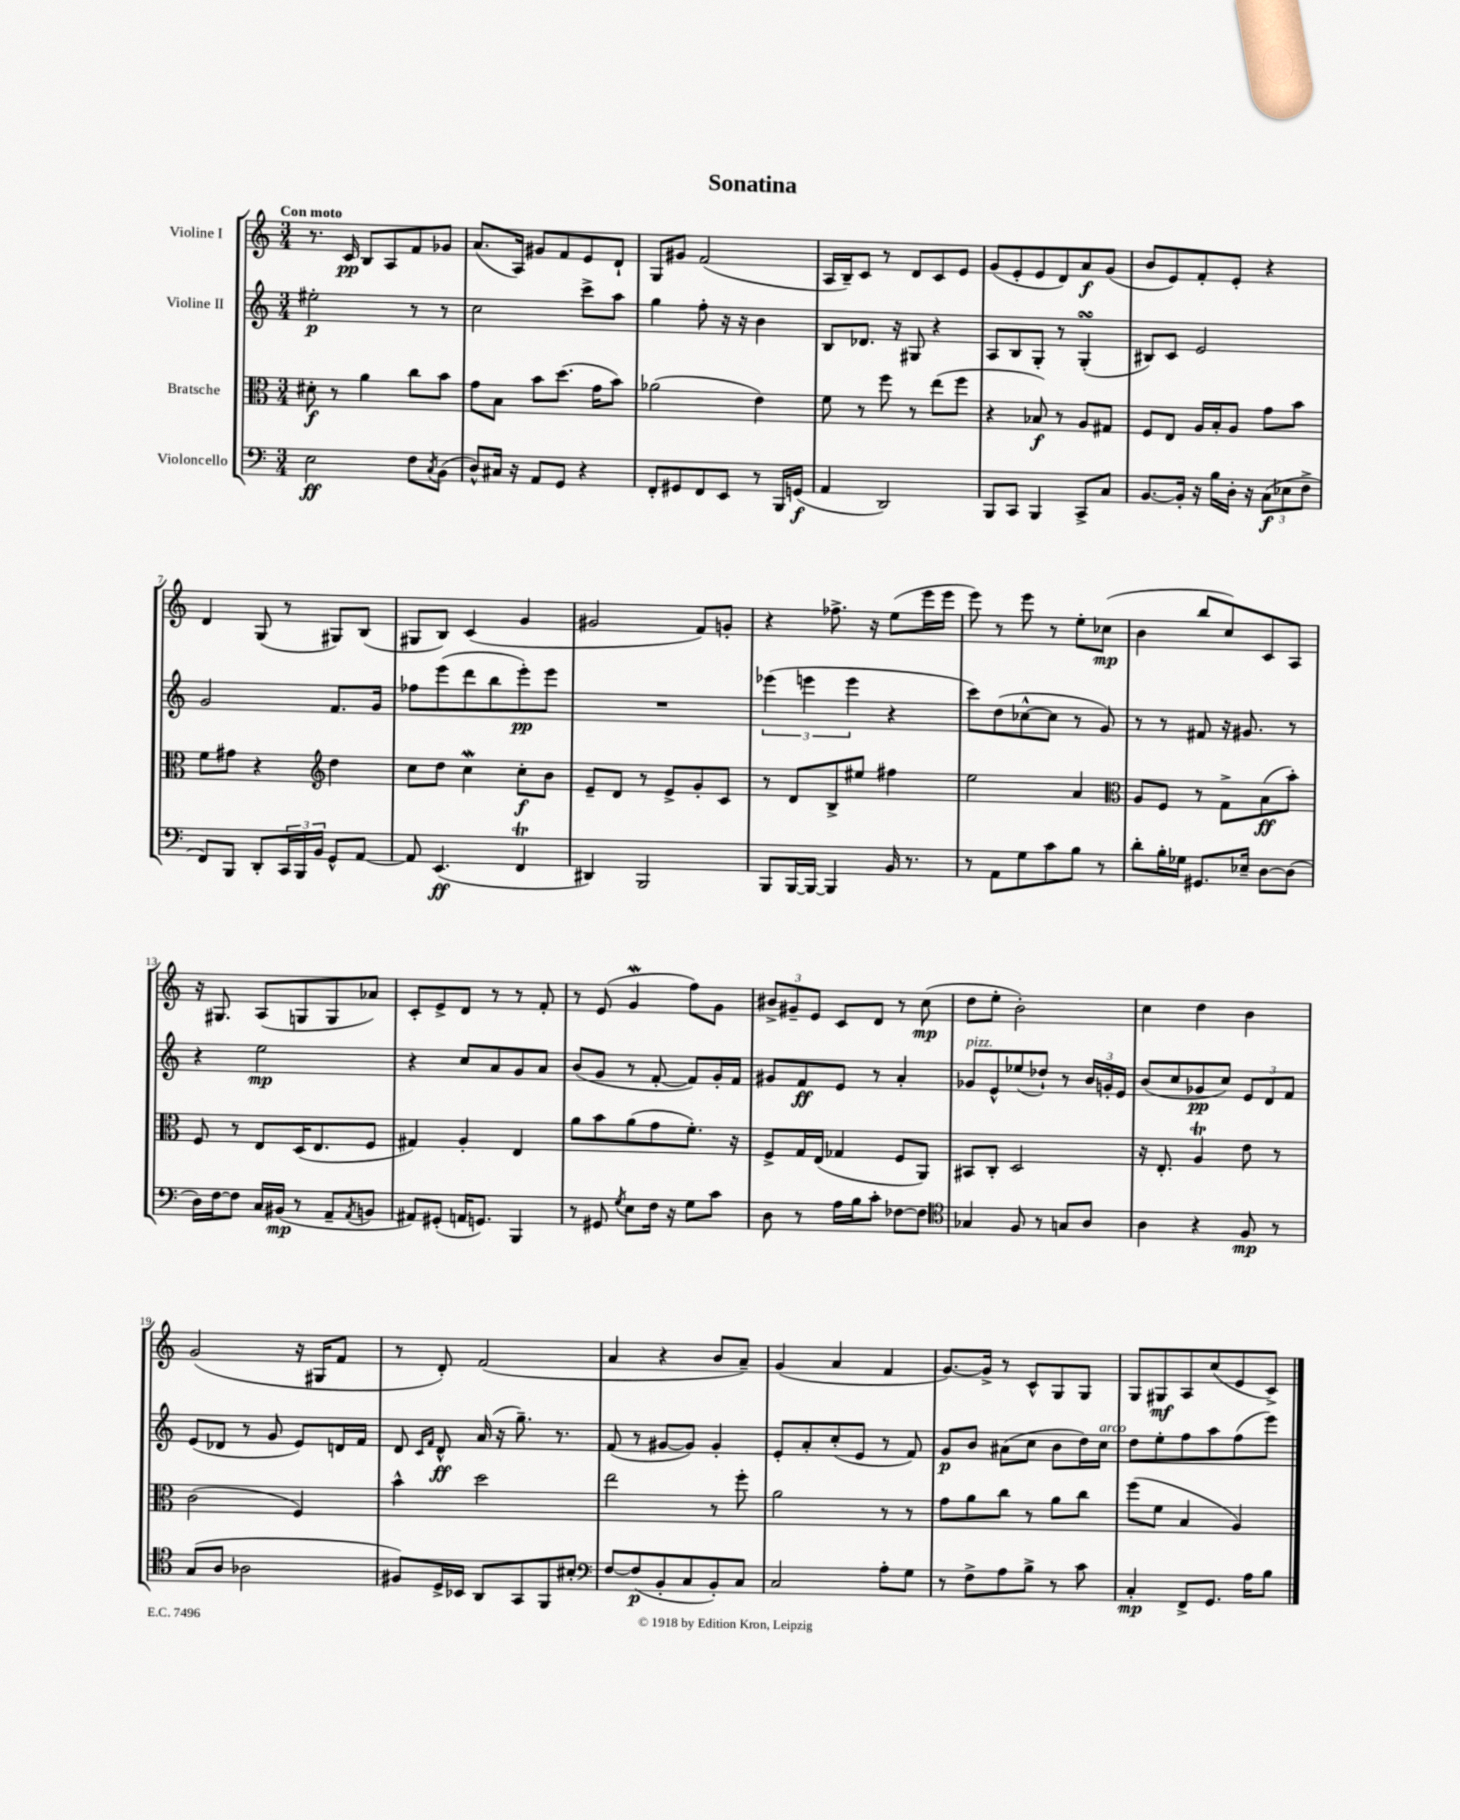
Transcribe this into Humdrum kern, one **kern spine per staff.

**kern	**dynam	**kern	**dynam	**kern	**dynam	**kern	**dynam
*part4	*part4	*part3	*part3	*part2	*part2	*part1	*part1
*staff4	*staff4	*staff3	*staff3	*staff2	*staff2	*staff1	*staff1
*I"Violoncello	*	*I"Bratsche	*	*I"Violine II	*	*I"Violine I	*
*clefF4	*	*clefC3	*	*clefG2	*	*clefG2	*
*k[]	*	*k[]	*	*k[]	*	*k[]	*
*M3/4	*	*M3/4	*	*M3/4	*	*M3/4	*
=1	=1	=1	=1	=1	=1	=1	=1
!	!	!	!	!	!	!LO:TX:a:B:t=Con moto	!
2E\	ff	8d#X'\	f	2ee#X'\	p	8.r	.
.	.	8r	.	.	.	.	.
.	.	.	.	.	.	16c/	pp
.	.	4a\	.	.	.	8B/L	.
.	.	.	.	.	.	8A/	.
8F\L	.	8cc\L	.	8r	.	8f/	.
8qC/	.	.	.	.	.	.	.
(8BB\J	.	8b\J	.	8r	.	8g-X/J	.
=2	=2	=2	=2	=2	=2	=2	=2
8D^^/L)	.	8g\L	.	2cc\	.	(8.a/L	.
16C#X/Jk	.	8B\J	.	.	.	.	.
16r	.	.	.	.	.	16A/Jk)	.
8AA/L	.	8b\L	.	.	.	8g#X/L	.
8GG/J	.	(8.dd\J	.	.	.	8f/	.
4r	.	.	.	8ccc^\L	.	8e/	.
.	.	16g\KL	.	.	.	.	.
.	.	8b\J)	.	8aa\J	.	8d`/J	.
=3	=3	=3	=3	=3	=3	=3	=3
8FF'/L	.	(2a-X\	.	4gg\	.	8G/L	.
8GG#X/	.	.	.	.	.	8g#X/J	.
8FF/	.	.	.	8ff'\	.	(2f/	.
8EE/J	.	.	.	16r	.	.	.
.	.	.	.	16r	.	.	.
8r	.	4e\)	.	4b\	.	.	.
16BBB/LL	.	.	.	.	.	.	.
(16GGn/JJ	f	.	.	.	.	.	.
=4	=4	=4	=4	=4	=4	=4	=4
4AA/	.	8f\	.	8B/L	.	16A/LL	.
.	.	.	.	.	.	16B~/J)	.
.	.	8r	.	8.d-X/J	.	8c/J	.
2DD/)	.	8ff\	.	.	.	8r	.
.	.	.	.	16r	.	.	.
.	.	8r	.	8G#X/	.	8d/L	.
.	.	(8ee\L	.	4r	.	8c/	.
.	.	8ff\J	.	.	.	8e/J	.
=5	=5	=5	=5	=5	=5	=5	=5
8BBB/L	.	4r	.	8A/L	.	(8g/L	.
8CC/J	.	.	.	8B/	.	8e'/	.
4BBB/	.	8B-X/)	f	8G'/J	.	8e/	.
.	.	8r	.	8r	.	8d/)	.
8CC^/L	.	8A/L	.	(4GsSSS'/	.	8a/	f
8C/J	.	8G#X/J	.	.	.	(8g/J	.
=6	=6	=6	=6	=6	=6	=6	=6
[8.BB/L	.	8F/L	.	8B#X/L)	.	8b/L	.
.	.	8E/J	.	8c/J	.	8e/)	.
16BB'/Jk]	.	.	.	.	.	.	.
16r	.	16A/LL	.	2e/	.	8f'/	.
16B\LL	.	16B'/J	.	.	.	.	.
16D'\JJ	.	8A/J	.	.	.	8e'/J	.
16r	.	.	.	.	.	.	.
(12C\L	f	8g\L	.	.	.	4r	.
12E-X\	.	.	.	.	.	.	.
.	.	8b\J	.	.	.	.	.
12F^\J	.	.	.	.	.	.	.
!!LO:LB:g=z
=7	=7	=7	=7	=7	=7	=7	=7
8FF/L)	.	8f\L	.	2g/	.	4d/	.
8BBB/J	.	8g#X\J	.	.	.	.	.
8DD'/L	.	4r	.	.	.	(8G/	.
24CC/L	.	.	.	.	.	8r	.
24BBB/	.	.	.	.	.	.	.
24BB/JJ	.	.	.	.	.	.	.
*	*	*clefG2	*	*	*	*	*
8GG^^/L	.	4dd\	.	8.f/L	.	8G#X/L)	.
[8AA/J	.	.	.	.	.	(8B/J	.
.	.	.	.	16g/Jk	.	.	.
=8	=8	=8	=8	=8	=8	=8	=8
8AA/]	.	8cc\L	.	8ff-X\L	.	8G#X/L	.
(4.EE/	ff	8dd\J	.	(8eee\	.	8B/J)	.
.	.	4ccw\	.	8ddd\	.	(4c/	.
.	.	.	.	8bb\	.	.	.
4FFT/	.	8cc'\L	f	8eee'\)	pp	4g/	.
.	.	8b\J	.	8eee\J	.	.	.
=9	=9	=9	=9	=9	=9	=9	=9
4DD#X/)	.	8e~/L	.	2.r	.	2g#X/	.
.	.	8d/J	.	.	.	.	.
2BBB/	.	8r	.	.	.	.	.
.	.	8e^/L	.	.	.	.	.
.	.	8g'/	.	.	.	8f/L)	.
.	.	8c/J	.	.	.	8gn'/J	.
=10	=10	=10	=10	=10	=10	=10	=10
8BBB/L	.	8r	.	(6eee-X\	.	4r	.
[16BBB/L	.	8d/L	.	.	.	.	.
.	.	.	.	6eeen\	.	.	.
16BBB/JJ_	.	.	.	.	.	.	.
4BBB/]	.	8B^/	.	.	.	8.ff-X^\	.
.	.	.	.	6eee\	.	.	.
.	.	8ee#X/J	.	.	.	.	.
.	.	.	.	.	.	16r	.
16BB/	.	4ff#X\	.	4r	.	(8ee\L	.
8.r	.	.	.	.	.	.	.
.	.	.	.	.	.	16eee\L	.
.	.	.	.	.	.	16eee\JJ	.
=11	=11	=11	=11	=11	=11	=11	=11
8r	.	2ee\	.	8ccc\L)	.	8eee\)	.
8AA\L	.	.	.	(8dd\	.	8r	.
8G\	.	.	.	[8cc-X^^\	.	8eee\	.
8c\	.	.	.	8cc-\J]	.	8r	.
8B\J	.	4a/	.	8r	.	8ee'\L	.
8r	.	.	.	8g/)	.	(8cc-X\J	mp
=12	=12	=12	=12	=12	=12	=12	=12
*	*	*clefC3	*	*	*	*	*
8d'\L	.	8A/L	.	8r	.	4b\	.
16B'\L	.	8F/J	.	8r	.	.	.
16G-X\JJ	.	.	.	.	.	.	.
8.GG#X/L	.	8r	.	8f#X/	.	8bb/L	.
.	.	8G^\L	.	16r	.	8cc/)	.
16E-X~/Jk	.	.	.	8.g#X/	.	.	.
[8D\L	.	(8B\	ff	.	.	8c/	.
(8D\J]	.	8b'\J)	.	8r	.	8A/J	.
!!LO:LB:g=z
=13	=13	=13	=13	=13	=13	=13	=13
16D\LL)	.	8F/	.	4r	.	16r	.
[16F\J	.	.	.	.	.	8.G#X/	.
8F\J]	.	8r	.	.	.	.	.
16C/LL	.	8E/L	.	2ee\	mp	(8A/L	.
(16BB#X/JJ	mp	.	.	.	.	.	.
8r	.	(16D/K	.	.	.	8Gn/	.
.	.	8.E/	.	.	.	.	.
8AA~/L	.	.	.	.	.	8G/	.
8qAA/	.	.	.	.	.	.	.
8BBn/J	.	8F/J	.	.	.	8a-X/J)	.
=14	=14	=14	=14	=14	=14	=14	=14
8AA#X/L)	.	4G#X/)	.	4r	.	8c'/L	.
(8GG#X'/J	.	.	.	.	.	8e^/	.
16AAn/KL	.	4A'/	.	8cc/L	.	8d/J	.
8.GGn/J)	.	.	.	.	.	.	.
.	.	.	.	8a/	.	8r	.
4BBB/	.	4E/	.	8g/	.	8r	.
.	.	.	.	8a/J	.	8f'/	.
=15	=15	=15	=15	=15	=15	=15	=15
8r	.	8a\L	.	(8b/L	.	8r	.
8GG#X/	.	8b\	.	8g/J	.	(8e/	.
8qG/	.	.	.	.	.	.	.
8E\L	.	(8a\	.	8r	.	4gW/	.
16F\Jk	.	8g\	.	[8f'/	.	.	.
16r	.	.	.	.	.	.	.
8G\L	.	8.f'\J)	.	8f/L])	.	8ff\L)	.
8c\J	.	.	.	16g'/L	.	8g\J	.
.	.	16r	.	16f/JJ	.	.	.
=16	=16	=16	=16	=16	=16	=16	=16
8D\	.	8F^/L	.	8g#X/L	.	12b#X^/L	.
.	.	.	.	.	.	12g#X~/	.
8r	.	16G/L	.	8f/	ff	.	.
.	.	.	.	.	.	12e/J	.
.	.	(16E/JJ	.	.	.	.	.
16A\LL	.	4G-X/	.	8e/J	.	8c/L	.
16B\J	.	.	.	.	.	.	.
8c'\J	.	.	.	8r	.	8d/J	.
[8F-X\L	.	8F/L	.	4a'/	.	8r	.
8F-\J]	.	8AA/J)	.	.	.	(8cc\	mp
=17	=17	=17	=17	=17	=17	=17	=17
*clefC4	*	*	*	*	*	*	*
!	!	!	!	!LO:TX:a:i:t=pizz.	!	!	!
4G-X/	.	8BB#X/L	.	8g-X/L	.	8dd\L	.
.	.	8C'/J	.	8e^^/	.	8ee'\J	.
8F/	.	2D/	.	(8ee-X/	.	2b'\)	.
8r	.	.	.	8dd-X`/J)	.	.	.
8Gn/L	.	.	.	8r	.	.	.
8A/J	.	.	.	24b/LL	.	.	.
.	.	.	.	24gn'/	.	.	.
.	.	.	.	24e/JJ	.	.	.
=18	=18	=18	=18	=18	=18	=18	=18
4A\	.	16r	.	(8b/L	.	4cc\	.
.	.	8.E'/	.	.	.	.	.
.	.	.	.	8cc/	.	.	.
4r	.	4AT/	.	8g-X/	pp	4dd\	.
.	.	.	.	8cc/J)	.	.	.
8F/	mp	8e\	.	12e/L	.	4b\	.
.	.	.	.	12d/	.	.	.
8r	.	8r	.	.	.	.	.
.	.	.	.	12f/J	.	.	.
!!LO:LB:g=z
=19	=19	=19	=19	=19	=19	=19	=19
(8G/L	.	(2c\	.	(8e/L	.	(2g/	.
8A/J	.	.	.	8d-X/J	.	.	.
2A-X\	.	.	.	8r	.	.	.
.	.	.	.	8g/	.	.	.
.	.	4F/)	.	8e/L)	.	16r	.
.	.	.	.	.	.	16G#X/KL	.
.	.	.	.	16dn/L	.	8f/J	.
.	.	.	.	16f/JJ	.	.	.
=20	=20	=20	=20	=20	=20	=20	=20
8F#X/L)	.	4b^^\	.	8d/	.	8r	.
.	.	.	.	16qqc/LL	.	.	.
.	.	.	.	16qqf/JJ	.	.	.
16D^/L	.	.	.	8d^^/	ff	8d'/)	.
16BB-X/JJ	.	.	.	.	.	.	.
8AA/L	.	2dd\	.	(16a/	.	(2f/	.
.	.	.	.	16r	.	.	.
8GG/	.	.	.	8.gg~\)	.	.	.
8FF/	.	.	.	.	.	.	.
.	.	.	.	8.r	.	.	.
8B#X'/J	.	.	.	.	.	.	.
=21	=21	=21	=21	=21	=21	=21	=21
*clefF4	*	*	*	*	*	*	*
[8F/L	.	2ee\	.	(8f/	.	4a/	.
(8F/]	p	.	.	8r	.	.	.
8BB'/	.	.	.	[8g#X/L	.	4r	.
8C/	.	.	.	8g#/J])	.	.	.
8BB'/)	.	8r	.	4g#'/	.	8b/L	.
8C/J	.	8ff'\	.	.	.	8a~/J)	.
=22	=22	=22	=22	=22	=22	=22	=22
2C/	.	2a\	.	8e'/L	.	(4g/	.
.	.	.	.	8a'/	.	.	.
.	.	.	.	(8cc'/	.	4a/	.
.	.	.	.	8e/J	.	.	.
8A'\L	.	8r	.	8r	.	4f/	.
8G\J	.	8r	.	8f/)	.	.	.
=23	=23	=23	=23	=23	=23	=23	=23
8r	.	8g\L	.	8g/L	p	[8.g/L)	.
8F^\L	.	8a\	.	8b/J	.	.	.
.	.	.	.	.	.	16g^/Jk]	.
8A\	.	8cc\J	.	(8a#X\L	.	8r	.
8B^\J	.	8r	.	8cc\J	.	8c^^/L	.
8r	.	8a\L	.	8b\L	.	8G/	.
8c\	.	8cc\J	.	16dd\L)	.	8G/J	.
!	!	!	!	!LO:TX:a:i:t=arco	!	!	!
.	.	.	.	16cc\JJ	.	.	.
=24	=24	=24	=24	=24	=24	=24	=24
4C'/	mp	(8ff\L	.	8dd\L	.	8G/L	.
.	.	8f\J	.	8ee'\	.	8G#X/	mf
8FF^/L	.	4B/	.	8ff\	.	8A/	.
8.GG/J	.	.	.	8aa\	.	(8cc/	.
.	.	4A/)	.	(8ff\	.	8e/	.
16A\KL	.	.	.	.	.	.	.
8B\J	.	.	.	8eee\J)	.	8c^/J)	.
==	==	==	==	==	==	==	==
*-	*-	*-	*-	*-	*-	*-	*-
